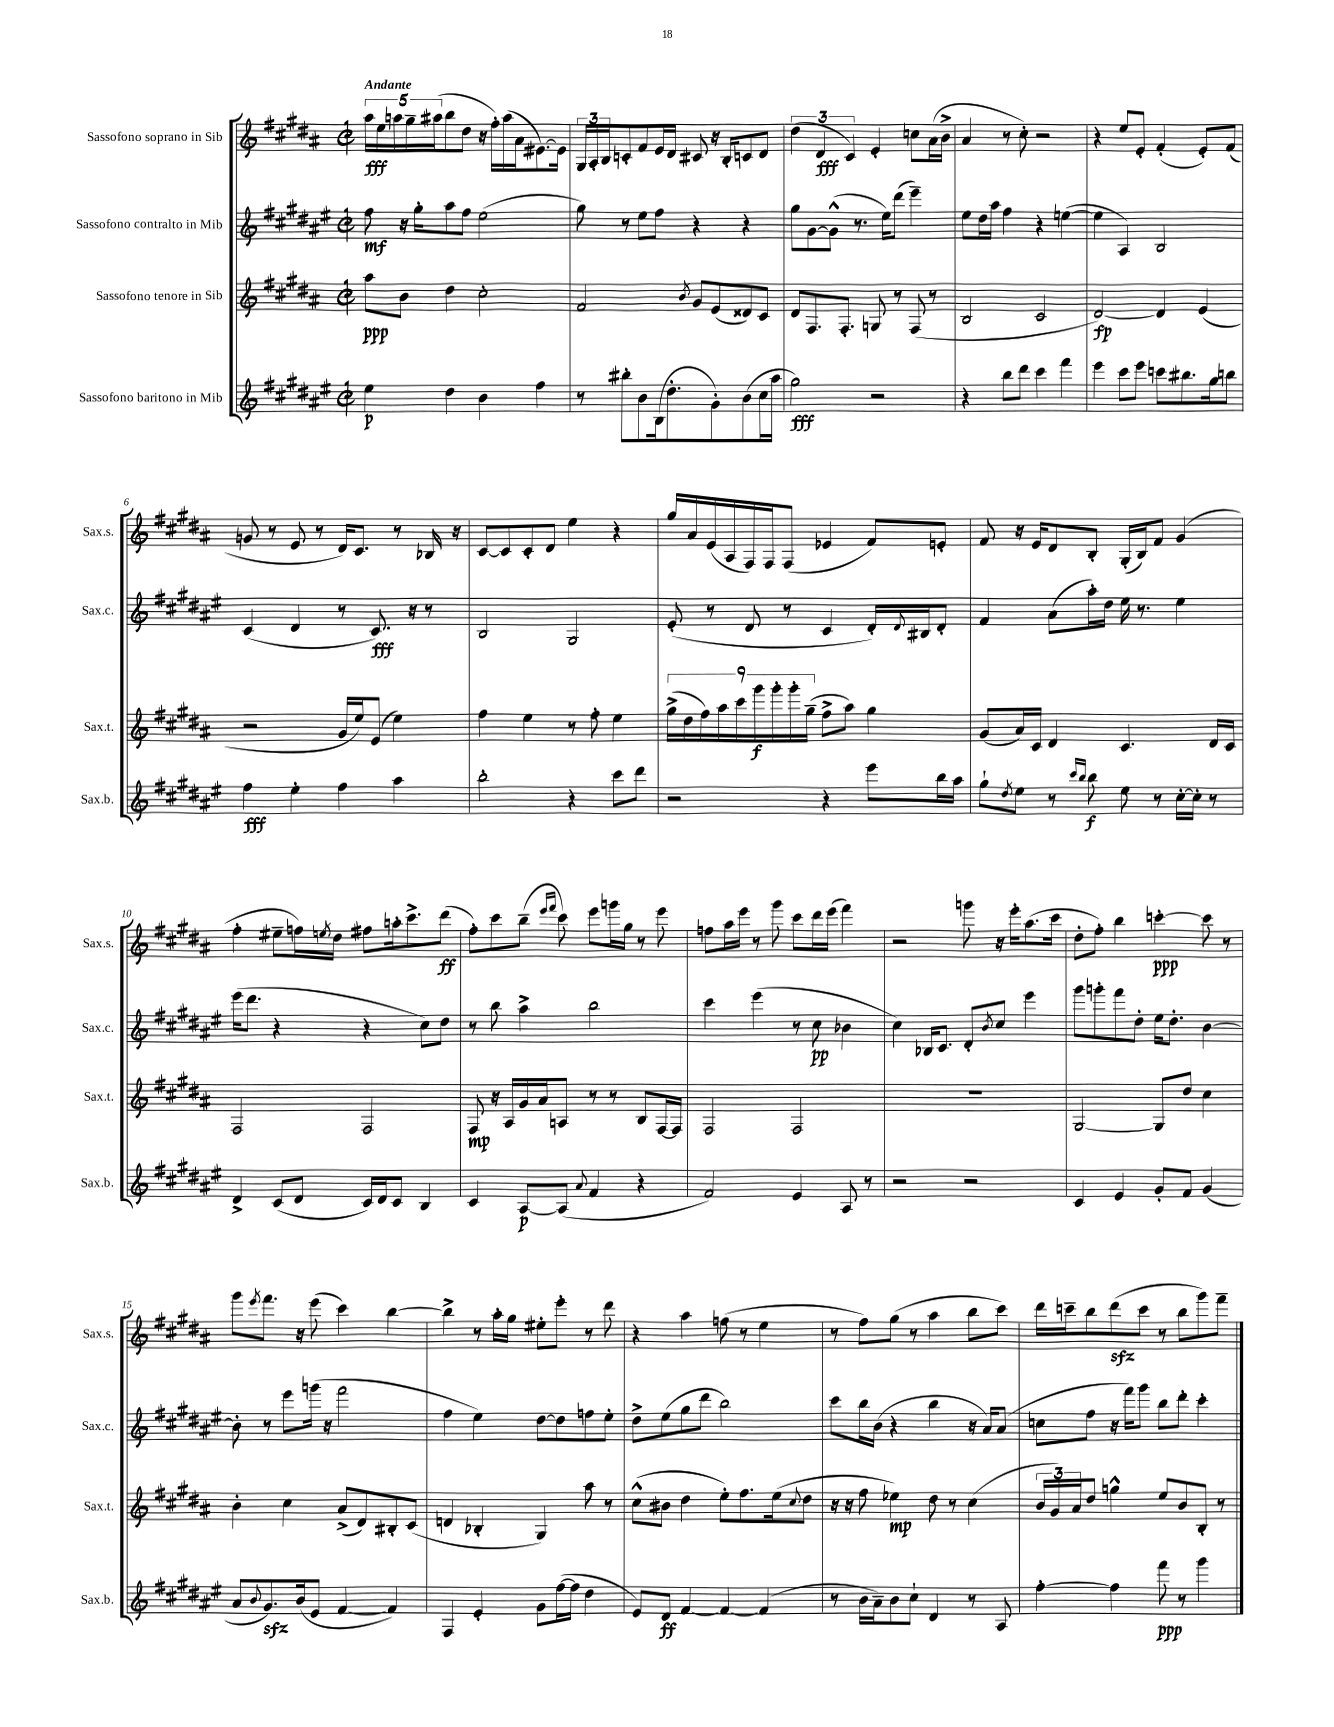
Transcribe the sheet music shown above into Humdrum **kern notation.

**kern	**kern	**kern	**kern
*staff4	*staff3	*staff2	*staff1
*clefG2	*clefG2	*clefG2	*clefG2
*k[f#c#g#d#a#e#]	*k[f#c#g#d#a#]	*k[f#c#g#d#a#e#]	*k[f#c#g#d#a#]
*M2/2	*M2/2	*M2/2	*M2/2
*met(c|)	*met(c|)	*met(c|)	*met(c|)
4ee#	8aa#	8ff#	20aa#
.	.	.	20ee
.	.	.	20aa
.	8b	16r	.
.	.	.	20gg#~
.	.	16gg#'	.
.	.	.	(20aa#
4dd#	4dd#	8aa#	8bb
.	.	8ff#	8dd#
4b	2cc#'	(2ee#	16r
.	.	.	16ff#')
.	.	.	(16aa#
.	.	.	16a#
4ff#	.	.	[8.e#)
.	.	.	16e#]
=	=	=	=
8r	2f#	8gg#)	24G#
.	.	.	24A#'
.	.	.	24B
8bb#'	.	8r	8c'
8b	.	8ee#	8f#
(16B	.	8ff#	16e
8.dd#'	.	.	16d#
.	8qb	.	.
.	8g#	4r	8c#
8g#')	(8e	.	16r
.	.	.	16B'
(8b	8d##)	4r	8c
16cc#	8c#	.	8d#
16aa#	.	.	.
=	=	=	=
2gg#)	8d#	8gg#	(6dd#
.	8.F#	[8g#	.
.	.	.	6d#
.	.	(8g#^^]	.
.	8.F#'	.	.
.	.	.	6c#)
.	.	8.r	.
2r	8G	.	4e'
.	.	16ee#)	.
.	8r	(8ddd#	.
.	(8F#	4eee#~)	8cc
.	8r	.	(16a#
.	.	.	16b^
=	=	=	=
4r	2B	8ee#	4a#
.	.	16dd#	.
.	.	16aa#	.
8bb	.	4ff#	8r
8ddd#	.	.	8cc#')
4ccc#	2c#	4r	2r
4fff#	.	([4ee	.
=	=	=	=
4eee#	[2d#)	4ee]	4r
8ccc#	.	4A#)	8ee
8eee#	.	.	8e'
8ccc	4d#]	2B	(4f#'
8.bb#	.	.	.
.	(4e	.	8e')
16gg#	.	.	.
8bb	.	.	(8f#
=	=	=	=
4ff#	2r	(4c#	8g
.	.	.	8r
4ee#'	.	4d#	8e
.	.	.	8r
4ff#	16g#	8r	16d#)
.	16ee)	.	8.c#
.	(8e	8.c#)	.
4aa#	4ee)	.	8r
.	.	16r	.
.	.	8r	16B-
.	.	.	16r
=	=	=	=
2bb'	4ff#	2B	[8c#
.	.	.	8c#]
.	4ee	.	8c#'
.	.	.	8d#
4r	8r	2G#	4ee
.	8ff#'	.	.
8ccc#	4ee	.	4r
8ddd#	.	.	.
=	=	=	=
2r	(18gg#^	(8e#'	16gg#
.	18dd#	.	.
.	.	.	16a#
.	18ff#)	.	.
.	.	8r	(16e
.	18aa#	.	.
.	.	.	16A#
.	18ccc#	.	.
.	.	8d#	16F#)
.	18ggg#	.	.
.	.	.	16F#
.	18ggg#'	.	.
.	.	8r	(8F#
.	18ggg#'	.	.
.	(18gg#~	.	.
4r	8ff#^	4c#	4e-
.	8aa#)	.	.
8eee#	4gg#	16d#')	8f#)
.	.	8qqd#	.
.	.	16B#	.
16bb	.	8d#'	8e'
16aa#	.	.	.
=	=	=	=
8gg#`	(8g#	4f#	8f#
8qdd#	.	.	.
8ee#	16a#)	.	16r
.	16c#	.	16e
8r	4d#	(8a#	8d#
16qqccc#	.	.	.
16qqbb	.	.	.
8bb	.	16aa#')	8B'
.	.	16dd#	.
8ee#	4.c#	16ee#	(16G#'
.	.	8.r	16B)
8r	.	.	8f#
[16cc#'	.	4ee#	(4g#
16cc#']	.	.	.
8r	16d#	.	.
.	16c#	.	.
=	=	=	=
4d#^	2F#	(16eee#	4ff#'
.	.	8.ddd#	.
(8c#	.	4r	8ee#~
8d#	.	.	16ff)
.	.	.	8qee
.	.	.	16dd#
16c#)	2F#	4r	8ff#
16d#	.	.	.
8c#	.	.	16aa'
.	.	.	8.ccc#^
4B	.	8cc#)	.
.	.	8dd#	(8ddd#
=	=	=	=
4c#	8F#	8r	8ff#')
.	16r	8bb	8ccc#
.	16A#	.	.
[8A#	16g#	4aa#^	(8bb~
.	16a#	.	.
.	.	.	16qqeee
.	.	.	16qqfff#
(8A#]	8A	.	8ccc#)
8qqa#	.	.	.
4f#	8r	2bb	8eee
.	8r	.	16ggg
.	.	.	16gg#
4r	8B	.	8r
.	[16F#	.	8eee
.	16F#]	.	.
=	=	=	=
2f#)	2F#	4ccc#	8ff
.	.	.	16aa#
.	.	.	16eee
.	.	(4eee#	8r
.	.	.	8ggg#
4e#	2F#	8r	8ccc#
.	.	8cc#	16ddd#
.	.	.	(16eee
8A#	.	4b-	4fff#)
8r	.	.	.
=	=	=	=
2r	1r	4cc#)	2r
.	.	16B-	.
.	.	8.c#	.
2r	.	8d#'	8ggg
.	.	8qb	.
.	.	8cc#	16r
.	.	.	16eee'
.	.	4eee#	(8.aa#
.	.	.	16ccc#
=	=	=	=
4c#	[2G#	8ggg#	8dd#'
.	.	8ggg'	8ff#')
4e#	.	8fff#	4bb
.	.	8dd#'	.
8g#'	8G#]	16ee#	[4ccc'
.	.	8.dd#'	.
8f#	8dd#	.	.
(4g#	4cc#	[4b	8ccc]
.	.	.	8r
=	=	=	=
8a#	4b'	8b']	8ggg#
8qqb	.	.	8qeee
8.g#)	.	8r	8.fff#
.	4cc#	8eee#	.
(16b	.	.	16r
8e#	.	(16ggg	(8eee
.	.	16r	.
[4f#	(8a#^	2fff#	4ccc#)
.	8d#)	.	.
4f#])	8B#'	.	[4bb
.	(8c#	.	.
=	=	=	=
4F#	4d	4ff#	4bb^]
4e#'	4B-'	4ee#)	8r
.	.	.	16aa#'
.	.	.	16gg#
8g#	4G#)	[8dd#	8ee#'
([16ff#	.	8dd#]	8eee'
16ff#]	.	.	.
4dd#	8aa#	8ff	8r
.	8r	8ee#'	8ddd#
=	=	=	=
8e#)	(8cc#^^	8dd#^	4r
8d#	8b#	(8ee#	.
[4f#	4dd#	8gg#	4aa#
.	.	8ddd#	.
4f#_	8ee')	2bb)	(8ff
.	8.ff#	.	8r
(4f#]	.	.	4ee
.	(16ee	.	.
.	8qqcc#	.	.
.	8dd#	.	.
=	=	=	=
8r	16r	8ccc#	8r
.	16r	.	.
16b	8ff#	16bb	8ff#)
16a#~)	.	(16b	.
8b	4ee-)	4r	(8gg#
8cc#`	.	.	8r
4d#	8dd#	4bb	4aa#
.	8r	.	.
8r	(4cc#	16r	8bb
.	.	16a#)	.
8A#	.	(8a#	8ccc#)
=	=	=	=
[4ff#'	24b	8cc	16ddd#
.	24g#)	.	.
.	.	.	16ccc~
.	24a#	.	.
.	8dd#	8ff#	8bb
4ff#]	4gg^^	16r	(8ddd#
.	.	16fff#)	.
.	.	8ggg#	8ccc
8fff#	8ee	8bb	8r
8r	8b	8ddd#'	8bb
4ggg#	8B'	4ccc#'	8ggg#)
.	8r	.	8fff#~
==	==	==	==
*-	*-	*-	*-
